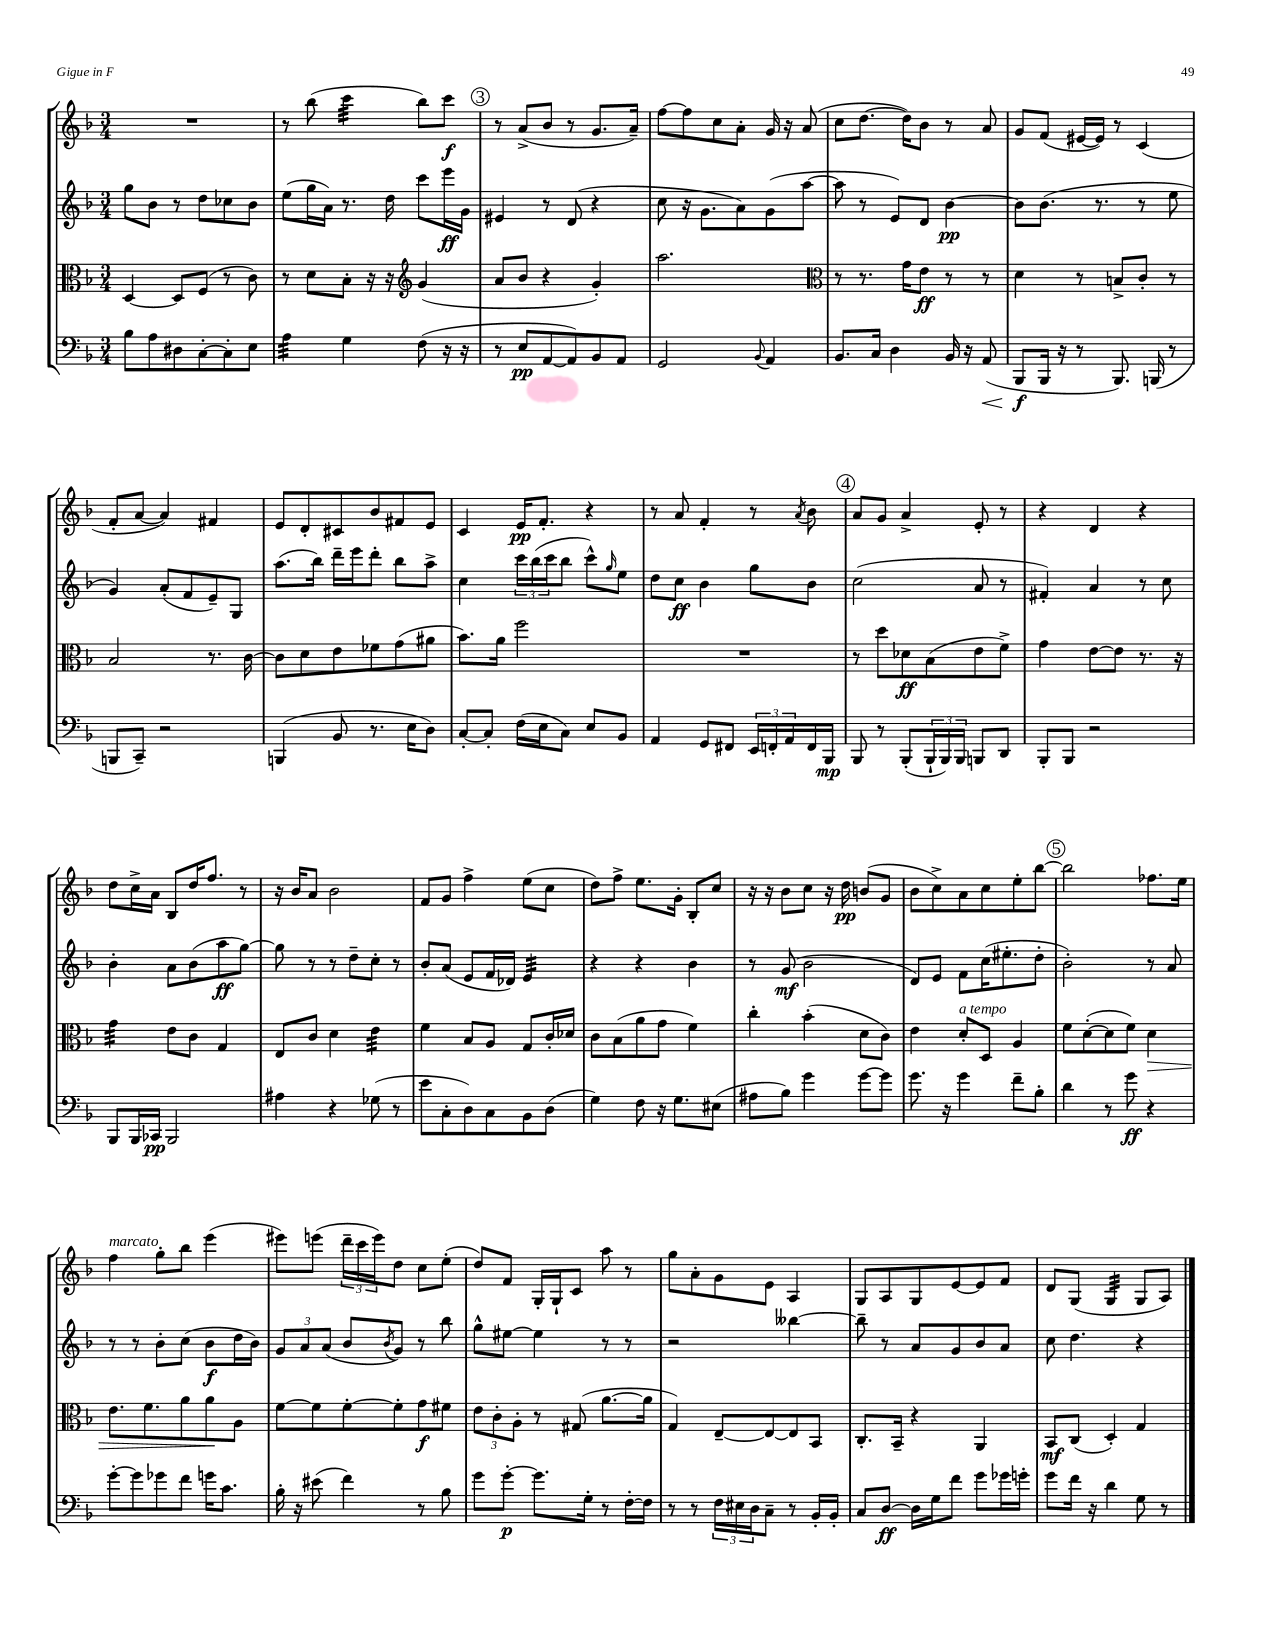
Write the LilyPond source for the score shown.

<<
\new StaffGroup <<
\new Staff = "s0" {
    \clef treble \key f \major \numericTimeSignature \time 3/4
    R2. |
    r8 bes''8( c'''4:32 bes''8) c'''8\f |
    \mark \markup { \circle "3" } r8 a'8->( bes'8 r8 g'8. a'16--) |
    f''8~ f''8 c''8 a'8-. g'16 r16 a'8( |
    c''8 d''8.~ d''16) bes'8 r8 a'8 |
    g'8 f'8( eis'16~ eis'16) r8 c'4( |
    f'8-. a'8~ a'4) fis'4 |
    e'8 d'8-. cis'8 bes'8 fis'8 e'8 |
    c'4 e'16\pp f'8.-. r4 |
    r8 a'8 f'4-. r8 \acciaccatura { a'8 } bes'8 |
    \mark \markup { \circle "4" } a'8 g'8 a'4-> e'8-. r8 |
    r4 d'4 r4 |
    d''8 c''16-> a'16 bes8 d''16 f''8. r8 |
    r16 bes'16 a'8 bes'2 |
    f'8 g'8 f''4-> e''8( c''8 |
    d''8) f''8-> e''8. g'16-. bes8-. c''8 |
    r16 r16 bes'8 c''8 r16 d''16\pp b'8( g'8 |
    bes'8 c''8->) a'8 c''8 e''8-. bes''8~ |
    \mark \markup { \circle "5" } bes''2 fes''8. e''16 |
    f''4^\markup { \italic "marcato" } g''8-. bes''8 e'''4( |
    eis'''8) e'''8( \tuplet 3/2 { d'''16-- c'''16 e'''16) } d''8 c''8 e''8-.( |
    d''8) f'8 g16-. g16-! c'8 a''8 r8 |
    g''8 a'8-. g'8 e'8 a4 |
    g8 a8 g8 e'8~ e'8 f'8 |
    d'8 g8( g4:32 g8 a8) \bar "|." |
}
\new Staff = "s1" {
    \clef treble \key f \major \numericTimeSignature \time 3/4
    g''8 bes'8 r8 d''8 ces''8 bes'8 |
    e''8( g''16 a'16) r8. d''16 c'''8 e'''16\ff g'16 |
    \mark \markup { \circle "3" } eis'4 r8 d'8( r4 |
    c''8 r16 g'8. a'8) g'8( a''8~ |
    a''8 r8 e'8) d'8 bes'4~\pp |
    bes'8 bes'8.( r8. r8 e''8 |
    g'4) a'8-.( f'8 e'8--) g8 |
    a''8.( bes''16) d'''16-- e'''16 d'''8-. bes''8 a''8-> |
    c''4 \tuplet 3/2 { c'''16 bes''16( c'''16 } bes''8 c'''8-^) \grace { g''16 } e''8 |
    d''8 c''8\ff bes'4 g''8 bes'8 |
    \mark \markup { \circle "4" } c''2( a'8 r8 |
    fis'4-.) a'4 r8 c''8 |
    bes'4-. a'8 bes'8( a''8\ff g''8~) |
    g''8 r8 r8 d''8-- c''8-. r8 |
    bes'8-. a'8( e'8 f'16 des'16) e'4:32 |
    r4 r4 bes'4 |
    r8 g'8\mf( bes'2 |
    d'8) e'8 f'8 c''16( eis''8.-. d''8-. |
    \mark \markup { \circle "5" } bes'2-.) r8 a'8 |
    r8 r8 bes'8-. c''8( bes'8\f d''16 bes'16) |
    \tuplet 3/2 { g'8 a'8 a'8( } bes'8 \acciaccatura { bes'8 } g'8) r8 bes''8 |
    g''8-^ eis''8~ eis''4 r8 r8 |
    r2 beses''4~ |
    beses''8-- r8 a'8 g'8 bes'8 a'8 |
    c''8 d''4. r4 \bar "|." |
}
\new Staff = "s2" {
    \clef alto \key f \major \numericTimeSignature \time 3/4
    d4~ d8 f8( r8 c'8) |
    r8 d'8 bes8-. r16 r16 \clef treble g'4( |
    \mark \markup { \circle "3" } a'8 bes'8 r4 g'4-.) |
    a''2. |
    \clef alto r8 r8. g'16 e'8\ff r8 r8 |
    d'4 r8 b8-> c'8-. r8 |
    bes2 r8. c'16~ |
    c'8 d'8 e'8 fes'8 g'8( ais'8 |
    bes'8.) a'16 f''2 |
    R2. |
    \mark \markup { \circle "4" } r8 d''8 des'8\ff bes8( e'8 f'8->) |
    g'4 e'8~ e'8 r8. r16 |
    g'4:32 e'8 c'8 g4 |
    e8 c'8 d'4 e'4:32 |
    f'4 bes8 a8 g8 c'16-. des'16 |
    c'8 bes8( a'8 g'8 f'4) |
    c''4-. bes'4-.( d'8 c'8) |
    e'4 d'8-.^\markup { \italic "a tempo" } d8 a4 |
    \mark \markup { \circle "5" } f'8 d'8~-.( d'8 f'8) d'4\> |
    e'8. f'8. a'8 a'8\! a8 |
    f'8~ f'8 f'8~-. f'8-. g'8\f fis'8 |
    \tuplet 3/2 { e'8 c'8-. a8-. } r8 gis8( a'8.~ a'16 |
    g4) e8~-- e8~ e8 bes,8 |
    c8.-. bes,16-- r4 a,4 |
    bes,8\mf c8( d4-.) g4 \bar "|." |
}
\new Staff = "s3" {
    \clef bass \key f \major \numericTimeSignature \time 3/4
    bes8 a8 dis8 c8~-. c8-. e8 |
    a4:32 g4 f8( r16 r16 |
    \mark \markup { \circle "3" } r8 e8\pp a,8~ a,8) bes,8 a,8 |
    g,2 \appoggiatura { bes,8 } a,4 |
    bes,8. c16 d4 bes,16 r16 a,8\<( |
    bes,,8\f\! bes,,16 r16 r8 bes,,8.) b,,16( r8 |
    b,,8 c,8--) r2 |
    b,,4( bes,8 r8. e16 d8) |
    c8~-. c8-. f16( e16 c8) e8 bes,8 |
    a,4 g,8 fis,8 \tuplet 3/2 { e,16 f,16-. a,16 } f,16 bes,,16\mp |
    \mark \markup { \circle "4" } bes,,8 r8 bes,,8-.( \tuplet 3/2 { bes,,16-! bes,,16) bes,,16 } b,,8 d,8 |
    bes,,8-. bes,,8 r2 |
    bes,,8 bes,,16 ces,16\pp bes,,2 |
    ais4 r4 ges8( r8 |
    e'8 c8-. d8) c8 bes,8 d8( |
    g4) f8 r16 g8. eis8( |
    ais8 bes8) g'4 g'8~ g'8 |
    g'8. r16 g'4 f'8-- bes8-. |
    \mark \markup { \circle "5" } d'4 r8 g'8\ff r4 |
    g'8~-. g'8 ges'8 f'8 g'16 c'8. |
    bes16-. r16 eis'8( f'4) r8 bes8 |
    g'8 g'8~-.\p g'8. g16-. r8 f16~-. f16 |
    r8 r8 \tuplet 3/2 { f16 eis16 d16 } c8-- r8 bes,16-. bes,16-. |
    c8 d8~\ff d16 g16 f'8 g'8 ges'16 g'16-. |
    g'8 f'16 r16 d'4 g8 r8 \bar "|." |
}
>>
>>
\layout { \context { \Score \remove "Bar_number_engraver" } }
